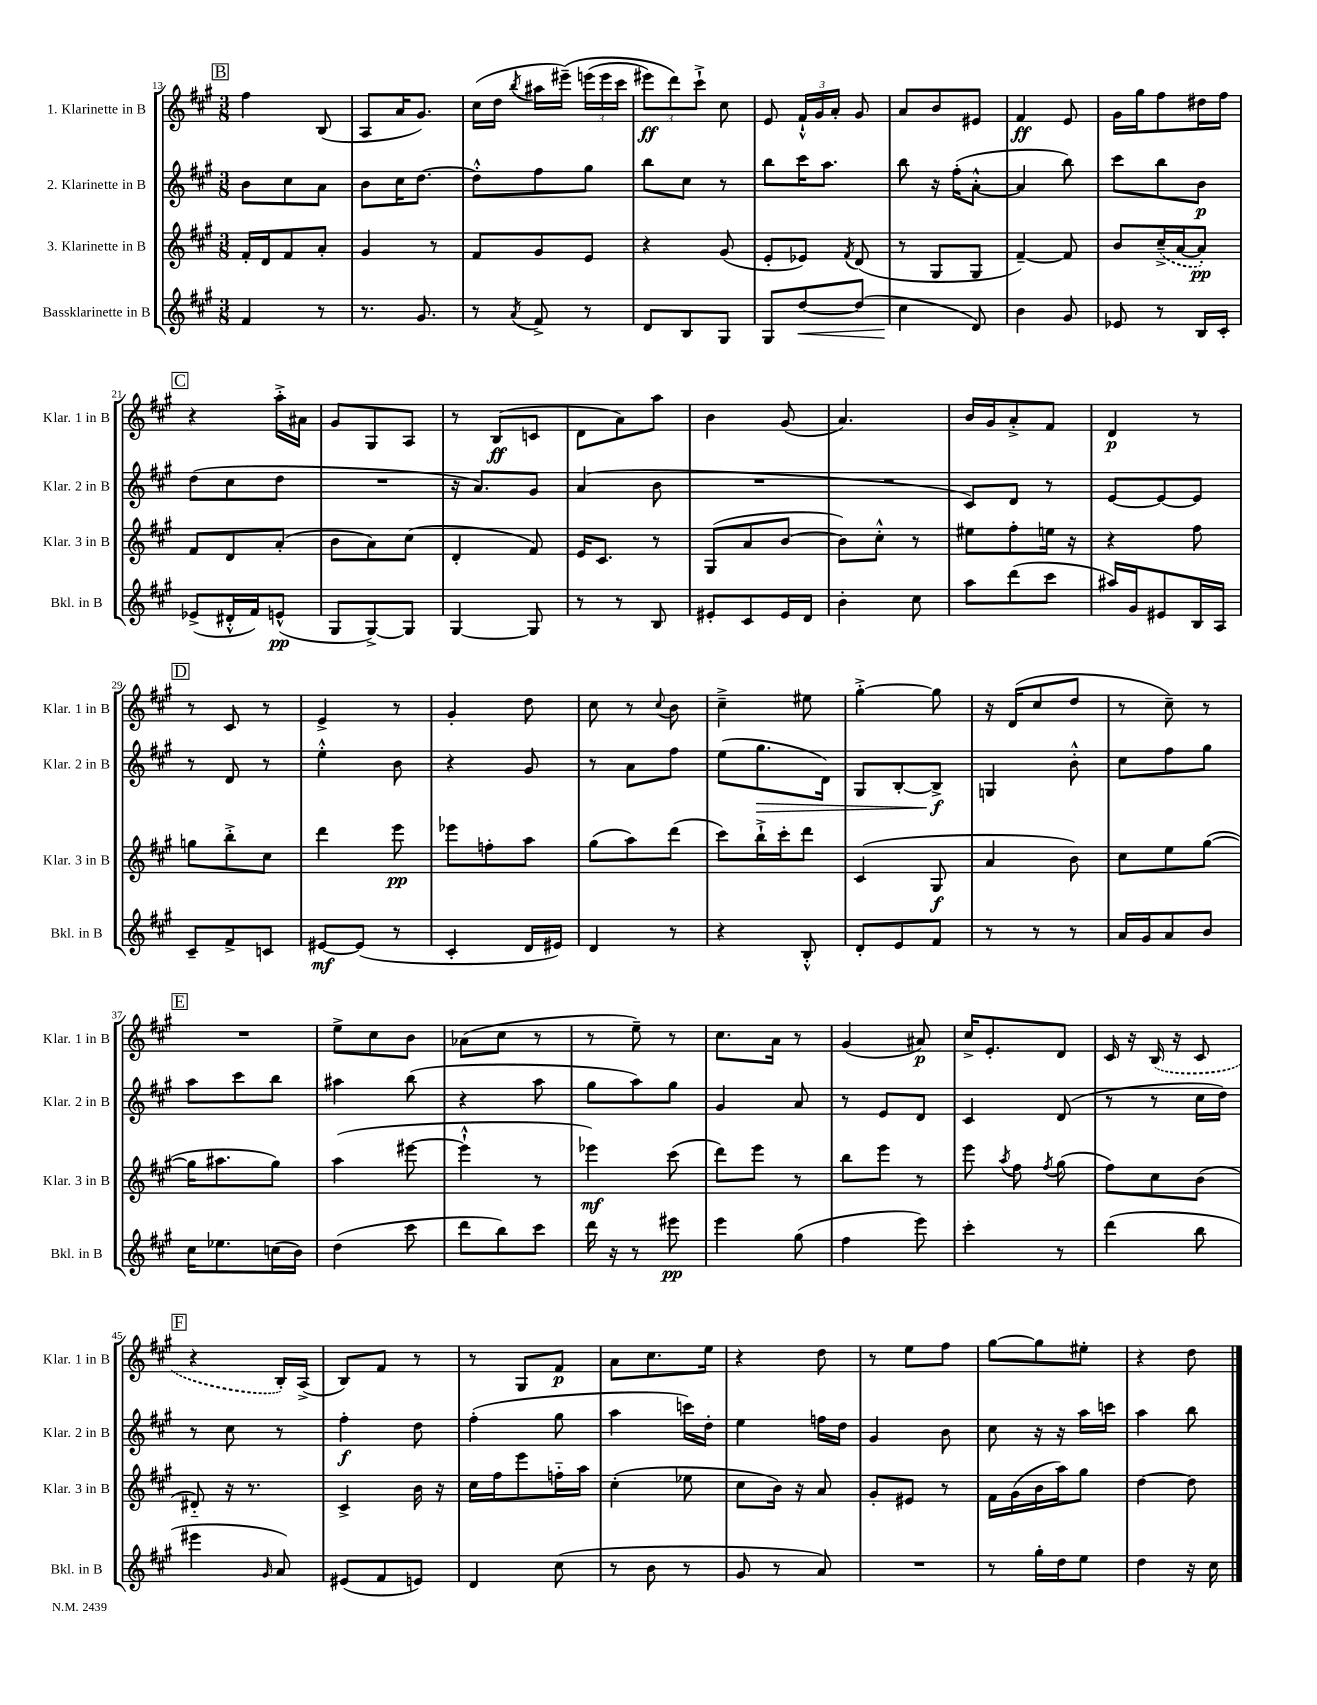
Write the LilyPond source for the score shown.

<<
\new StaffGroup <<
\new Staff = "s0" \with { instrumentName = "1. Klarinette in B" shortInstrumentName = "Klar. 1 in B" } {
    \clef treble \key a \major \numericTimeSignature \time 3/8
    \autoBeamOff \mark \markup { \box "B" } fis''4 b8( |
    a8[ a'16 gis'8.]) |
    cis''16[( d''16] \acciaccatura { b''8 } ais''16[ eis'''16]--)\( \tuplet 3/2 { e'''16[( e'''16 cis'''16] } |
    \tuplet 3/2 { eis'''8[\ff) d'''8\) cis'''8]-!-> } cis''8 |
    e'8 \tuplet 3/2 { fis'16[-!-^ gis'16 a'16]-. } gis'8 |
    a'8[ b'8 eis'8] |
    fis'4\ff e'8 |
    gis'16[ gis''16 fis''8 dis''16 fis''16] |
    \mark \markup { \box "C" } r4 a''16[-.-> ais'16] |
    gis'8[ gis8 a8] |
    r8 b8[\ff( c'8] |
    d'8[ a'8) a''8] |
    b'4 gis'8( |
    a'4.) |
    b'16[ gis'16 a'8-.-> fis'8] |
    d'4\p r8 |
    \mark \markup { \box "D" } r8 cis'8 r8 |
    e'4-> r8 |
    gis'4-. d''8 |
    cis''8 r8 \appoggiatura { cis''8 } b'8 |
    cis''4---> eis''8 |
    gis''4~-.-> gis''8 |
    r16 d'16[( cis''8 d''8] |
    r8 cis''8--) r8 |
    \mark \markup { \box "E" } R4. |
    e''8[-> cis''8 b'8] |
    aes'8[( cis''8] r8 |
    r8 e''8--) r8 |
    cis''8.[ a'16] r8 |
    gis'4( ais'8\p) |
    cis''16[-> e'8.-. d'8] |
    cis'16 r16 \once \slurDashed b16( r16 cis'8 |
    \mark \markup { \box "F" } r4 b16[-.) a16]->( |
    b8[) fis'8] r8 |
    r8 gis8[ fis'8]\p |
    a'8[ cis''8. e''16] |
    r4 d''8 |
    r8 e''8[ fis''8] |
    gis''8[~ gis''8 eis''8]-. |
    r4 d''8 \bar "|." |
}
\new Staff = "s1" \with { instrumentName = "2. Klarinette in B" shortInstrumentName = "Klar. 2 in B" } {
    \clef treble \key a \major \numericTimeSignature \time 3/8
    \autoBeamOff \mark \markup { \box "B" } b'8[ cis''8 a'8] |
    b'8[ cis''16 d''8.]~ |
    d''8[-.-^ fis''8 gis''8] |
    b''8[ cis''8] r8 |
    b''8[ cis'''16 a''8.] |
    b''8 r16 fis''16[-.( a'8]~-.-^ |
    a'4 b''8) |
    cis'''8[ b''8 b'8]\p |
    \mark \markup { \box "C" } d''8[( cis''8 d''8] |
    R4. |
    r16 a'8.[) gis'8] |
    a'4( b'8 |
    R4. |
    R4. |
    cis'8[) d'8] r8 |
    e'8[~ e'8~ e'8] |
    \mark \markup { \box "D" } r8 d'8 r8 |
    e''4-.-^ b'8 |
    r4 gis'8 |
    r8 a'8[ fis''8] |
    e''8[( gis''8.\> d'16]) |
    gis8[ b8~-. b8]->\f\! |
    g4 b'8-.-^ |
    cis''8[ fis''8 gis''8] |
    \mark \markup { \box "E" } a''8[ cis'''8 b''8] |
    ais''4 b''8( |
    r4 a''8 |
    gis''8[ a''8) gis''8] |
    gis'4 a'8 |
    r8 e'8[ d'8] |
    cis'4 d'8( |
    r8 r8 cis''16[ d''16]) |
    \mark \markup { \box "F" } r8 cis''8 r8 |
    fis''4-.\f d''8 |
    fis''4-.( gis''8 |
    a''4 c'''16[) d''16]-. |
    e''4 f''16[ d''16] |
    gis'4 b'8 |
    cis''8 r16 r16 a''16[ c'''16] |
    a''4 b''8 \bar "|." |
}
\new Staff = "s2" \with { instrumentName = "3. Klarinette in B" shortInstrumentName = "Klar. 3 in B" } {
    \clef treble \key a \major \numericTimeSignature \time 3/8
    \autoBeamOff \mark \markup { \box "B" } fis'16[-. d'16 fis'8 a'8]-. |
    gis'4 r8 |
    fis'8[ gis'8 e'8] |
    r4 gis'8( |
    e'8[-. ees'8]) \acciaccatura { fis'8 } d'8( |
    r8 gis8[ gis8] |
    fis'4~--) fis'8 |
    b'8[ \once \slurDashed cis''16--->( a'16~ a'8]-.\pp) |
    \mark \markup { \box "C" } fis'8[ d'8 a'8]-.( |
    b'8[ a'8) cis''8]( |
    d'4-. fis'8) |
    e'16[ cis'8.] r8 |
    gis8[( a'8 b'8]~ |
    b'8[) cis''8]-.-^ r8 |
    eis''8[ fis''8-. e''16] r16 |
    r4 fis''8 |
    \mark \markup { \box "D" } g''8[ b''8-.-> cis''8] |
    d'''4 e'''8\pp |
    ees'''8[ f''8-. a''8] |
    gis''8[( a''8) d'''8]( |
    cis'''8[) b''16-!-> cis'''16-. d'''8] |
    cis'4( gis8\f |
    a'4 b'8) |
    cis''8[ e''8 gis''8]~( |
    \mark \markup { \box "E" } gis''16[ ais''8. gis''8]) |
    a''4( eis'''8~ |
    eis'''4-!-^ r8 |
    ees'''4\mf) cis'''8( |
    d'''8[) e'''8] r8 |
    b''8[ e'''8] r8 |
    e'''8 \acciaccatura { a''8 } fis''8 \acciaccatura { fis''8 } gis''8( |
    fis''8[) cis''8 b'8]( |
    \mark \markup { \box "F" } dis'8-_) r16 r8. |
    cis'4-> b'16 r16 |
    cis''16[ fis''16 e'''8 f''16-_ a''16] |
    cis''4-.( ees''8 |
    cis''8[ b'16]) r16 a'8 |
    gis'8[-. eis'8] r8 |
    fis'16[ gis'16( b'16 a''16) gis''8] |
    d''4~ d''8 \bar "|." |
}
\new Staff = "s3" \with { instrumentName = "Bassklarinette in B" shortInstrumentName = "Bkl. in B" } {
    \clef treble \key a \major \numericTimeSignature \time 3/8
    \autoBeamOff \mark \markup { \box "B" } fis'4 r8 |
    r8. gis'8. |
    r8 \acciaccatura { a'8 } fis'8-> r8 |
    d'8[ b8 gis8] |
    gis8[ d''8~\< d''8]( |
    cis''4\! d'8) |
    b'4 gis'8 |
    ees'8 r8 b16[ cis'16]-. |
    \mark \markup { \box "C" } ees'8[->( dis'16-.-^ fis'16) e'8]-^\pp( |
    gis8[ gis8~->) gis8] |
    gis4~ gis8 |
    r8 r8 b8 |
    eis'8[-. cis'8 eis'16 d'16] |
    b'4-. cis''8 |
    a''8[ d'''8( cis'''8] |
    ais''16[) gis'16 eis'8 b16 a16] |
    \mark \markup { \box "D" } cis'8[-- fis'8-> c'8] |
    eis'8[~\mf eis'8]( r8 |
    cis'4-. d'16[ eis'16]) |
    d'4 r8 |
    r4 b8-.-^ |
    d'8[-. e'8 fis'8] |
    r8 r8 r8 |
    a'16[ gis'16 a'8 b'8] |
    \mark \markup { \box "E" } cis''16[ ees''8. c''16( b'16]) |
    d''4( cis'''8 |
    d'''8[ b''8) cis'''8] |
    d'''16 r16 r8 eis'''8\pp |
    e'''4 gis''8( |
    fis''4 e'''8) |
    cis'''4-. r8 |
    d'''4( b''8 |
    \mark \markup { \box "F" } eis'''4 \grace { gis'16 } a'8) |
    eis'8[( fis'8 e'8]) |
    d'4 cis''8( |
    r8 b'8 r8 |
    gis'8 r8 a'8) |
    R4. |
    r8 gis''16[-. d''16 e''8] |
    d''4 r16 cis''16 \bar "|." |
}
>>
>>
\layout { \context { \Score currentBarNumber = #13 } }
